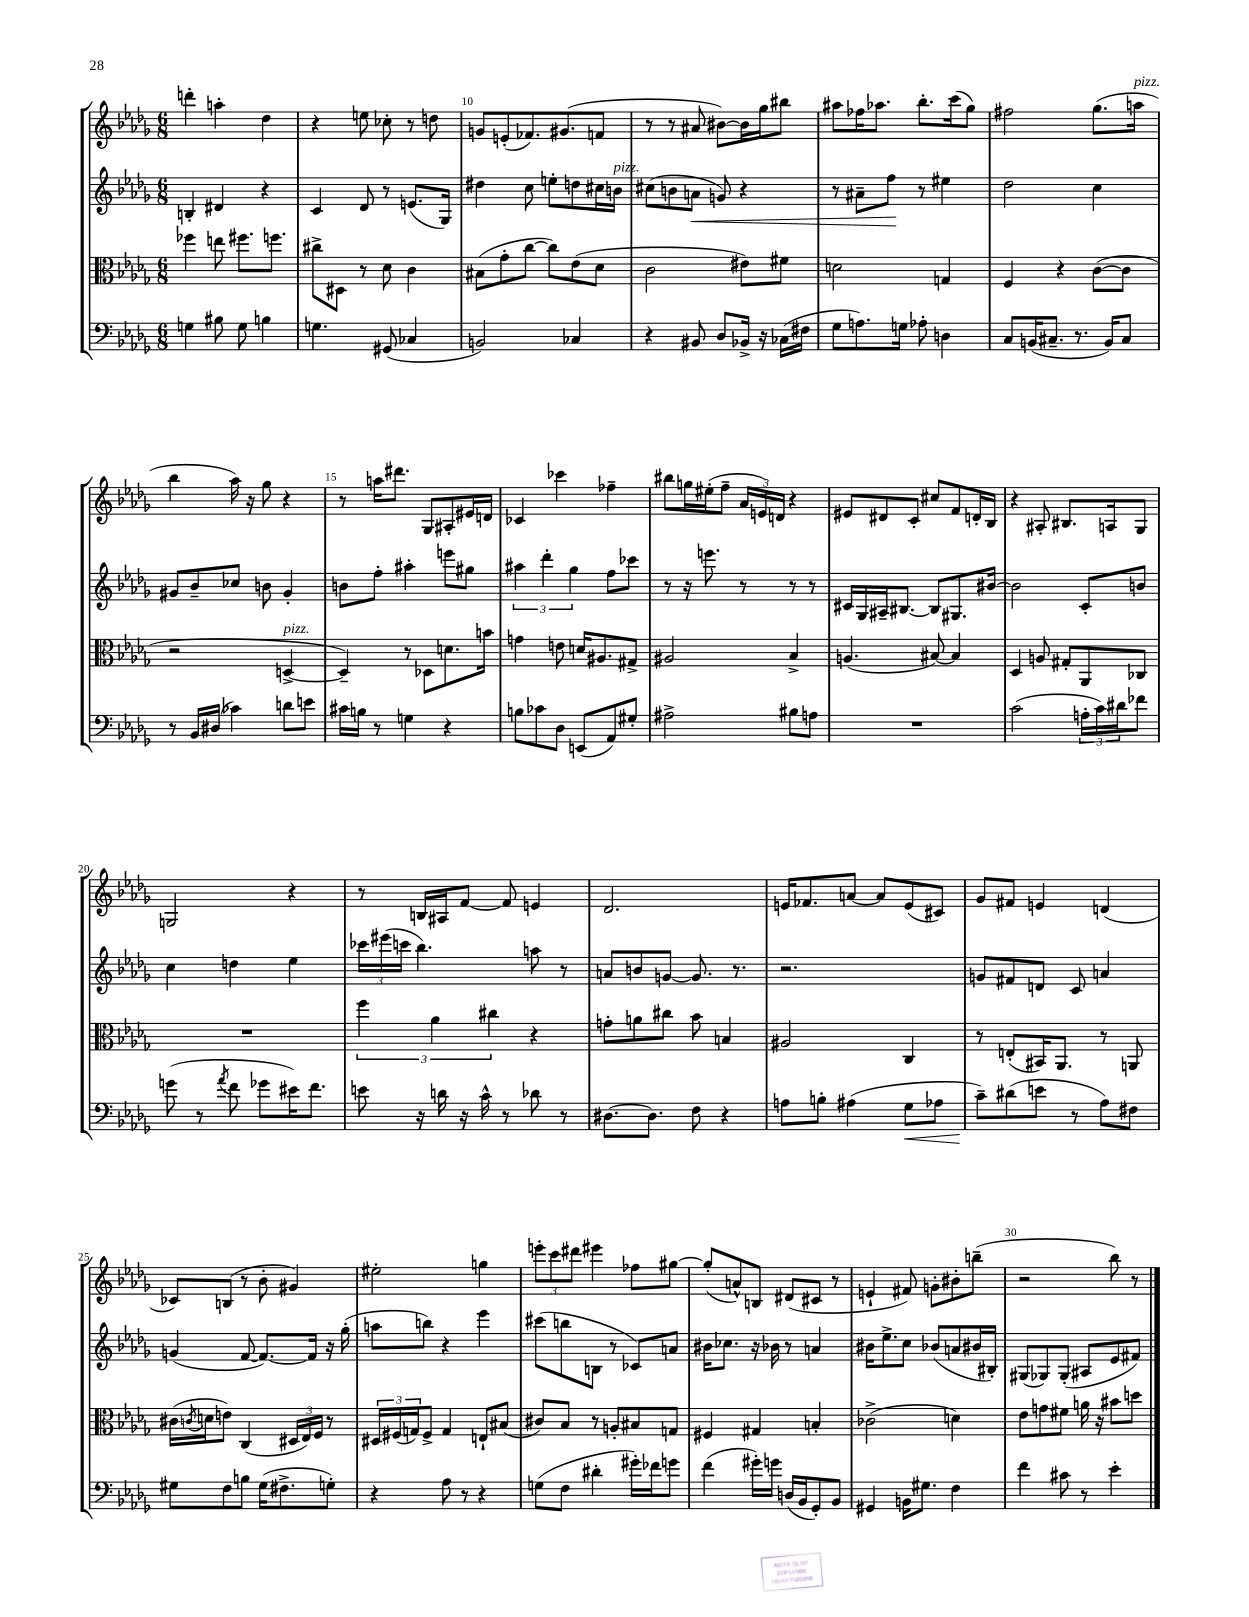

**kern	**kern	**kern	**kern
*staff4	*staff3	*staff2	*staff1
*clefF4	*clefC3	*clefG2	*clefG2
*k[b-e-a-d-g-]	*k[b-e-a-d-g-]	*k[b-e-a-d-g-]	*k[b-e-a-d-g-]
*M6/8	*M6/8	*M6/8	*M6/8
4G	4ff-	4B'	4ddd'
8B#	8ee	4d#	4aa'
8G	8.ff#	.	.
4B	.	4r	4dd-
.	8.ff	.	.
=	=	=	=
4.G	8cc#^	4c	4r
.	8D#	.	.
.	8r	8d-	8ee
(8GG#	8d-	8r	8cc-'
4C-	4c	(8.e	8r
.	.	.	8dd
.	.	16G-)	.
=	=	=	=
2BB)	(8B#	4dd#	8g
.	8g-'	.	(8e'
.	[8cc	8cc	8.f-)
.	8cc])	8ee'	.
.	.	.	(8.g#
4C-	(8e-	8dd	.
.	8d-	16cc#	8f
.	.	16b	.
=	=	=	=
4r	2c	(8cc#	8r
.	.	8b	8r
8BB#	.	8a	8a#
8D-	.	8g)	[8b#)
16BB-^	8e#)	4r	16b#]
16r	.	.	16gg-
(16C-	8f#	.	8bb#
16F#	.	.	.
=	=	=	=
8G-	2d	8r	8aa#
8.A)	.	8a#~	16ff-
.	.	.	8.aa-
.	.	8ff	.
16G	.	.	.
8A-'	.	8r	8.bb-'
4D	4G	4ee#	.
.	.	.	(16ccc
.	.	.	8gg-)
=	=	=	=
8C	4F	2dd-	2ff#
(16BB	.	.	.
8.C#~	.	.	.
.	4r	.	.
8.r	.	.	.
.	([8c	4cc	(8.gg-
16BB)	.	.	.
8C#	8c]	.	.
.	.	.	16aa
=	=	=	=
8r	2r	8g#	4bb-
16BB-	.	8b-~	.
(16D#	.	.	.
4c-)	.	8cc-	16aa-)
.	.	.	16r
.	.	8b	8gg-
8d	[4D^	4g#'	4r
8e	.	.	.
=	=	=	=
16c#	4D~])	8b	8r
16B	.	.	.
8r	.	8ff'	16aa
.	.	.	8.ddd#
4G	8r	4aa#'	.
.	8D-	.	8G-
4r	8.d	8eee	8A#'
.	.	8gg#	16e#
.	16b	.	16d
=	=	=	=
8B	4g	6aa#	4c-
8c-	.	.	.
.	.	6ddd-'	.
8D-	8e	.	4ccc-
.	.	6gg-	.
(8EE	16d	.	.
.	8.A#	.	.
8AA-)	.	8ff	4ff-~
8G#'	8G#^	8ccc-	.
=	=	=	=
2A#^	2A#	8r	8bb#
.	.	16r	16gg
.	.	8.eee	(16ee#'
.	.	.	8ff~
.	.	8r	24a-
.	.	.	24e)
.	.	.	24d
8B#	4B-^	8r	4r
8A	.	8r	.
=	=	=	=
2.r	(4.A	16c#	8e#
.	.	16G-	.
.	.	16A#~	8d#
.	.	[8.B#	.
.	.	.	8c'
.	[8B#)	8B#]	8cc#
.	4B#]	8.G#	8f
.	.	.	16d'
.	.	[16b#	16B-
=	=	=	=
(2c	4D-	2b#]	4r
.	8A	.	8A#'
.	8G#'	.	8.B#
24A'	8AA-	8c'	.
24c)	.	.	.
.	.	.	16A
24d#	.	.	.
8f-	8C-	8b	8G-
=	=	=	=
(8g	2.r	4cc	2G
8r	.	.	.
8qa-	.	.	.
8f	.	4dd	.
8g-	.	.	.
16e#)	.	4ee-	4r
8.f	.	.	.
=	=	=	=
8e	6ff	24ccc-	8r
.	.	(24eee#	.
.	.	24ccc	.
16r	.	4.bb-)	16B
.	6a-	.	.
16d	.	.	16A#
16r	.	.	[8f
16c^^	.	.	.
.	6cc#	.	.
8r	.	.	8f]
8d-	4r	8aa	4e
8r	.	8r	.
=	=	=	=
[8.D#	8g'	8a	2.d-
.	8a	8b	.
8.D#]	.	.	.
.	8cc#	[8g	.
8F	8b-	8.g]	.
4r	4B	.	.
.	.	8.r	.
=	=	=	=
8A	2A#	2.r	16e
.	.	.	8.f-
8B'	.	.	.
(4A#	.	.	[8a
.	.	.	8a]
8G-	4C	.	(8e
8A-	.	.	8c#)
=	=	=	=
8c~)	8r	8g	8g-
(8d#	(8E'	8f#	8f#
8e	16BB#)	8d	4e
.	8.AA-	.	.
8r	.	8c	.
8A-)	8r	4a	(4d
8F#	8AA	.	.
=	=	=	=
8G#	(16c#	(4g	8c-)
.	8qc	.	.
.	16d	.	.
8F	8e)	.	(8B
8B	(4C	[8f	8r
(16G#	.	8.f_)	8b-'
8.F#^	.	.	.
.	24D#	.	4g#)
.	24E-)	.	.
.	.	16f]	.
.	24F	.	.
8G')	8r	16r	.
.	.	(16gg-'	.
=	=	=	=
4r	24D#	8aa	2ee#'
.	(24F#	.	.
.	24G)	.	.
.	8F#^	8bb)	.
8A-	4G	4r	.
8r	.	.	.
4r	8E`	4eee-	4gg
.	(8B#	.	.
=	=	=	=
(8G	8c#)	(8ccc#	12eee'
.	.	.	12ccc
8F	8B-	8bb	.
.	.	.	12ddd#
4d#'	8r	8B	4eee#
.	8A'	8r	.
16g#')	8B#	8c-)	8ff-
16f-	.	.	.
8g	8G	8a	[8gg#
=	=	=	=
(4f	4F#	16b#	(8gg#']
.	.	8.cc-	.
.	.	.	8a^^)
16g#')	4G#	16r	8B
16g	.	16b-	.
(16D	.	8r	(8d#
16BB-	.	.	.
8GG-')	4B'	4a	8c#
8BB-	.	.	8r
=	=	=	=
4GG#	(2c-^	16b#	4e`
.	.	8.ee-^	.
16BB	.	8cc	8f#)
8.G#	.	.	.
.	.	(8b-	8g'
4F	4d)	8a	8b#'
.	.	16b#	(8bb~
.	.	16B#')	.
=	=	=	=
4f	8e-	(8G#	2r
.	8g	8G-)	.
8c#	8f#	(8G-'	.
8r	16a	8A#	.
.	16r	.	.
4e-'	8b#	8e-	8bb-)
.	8dd	8f#)	8r
==	==	==	==
*-	*-	*-	*-
